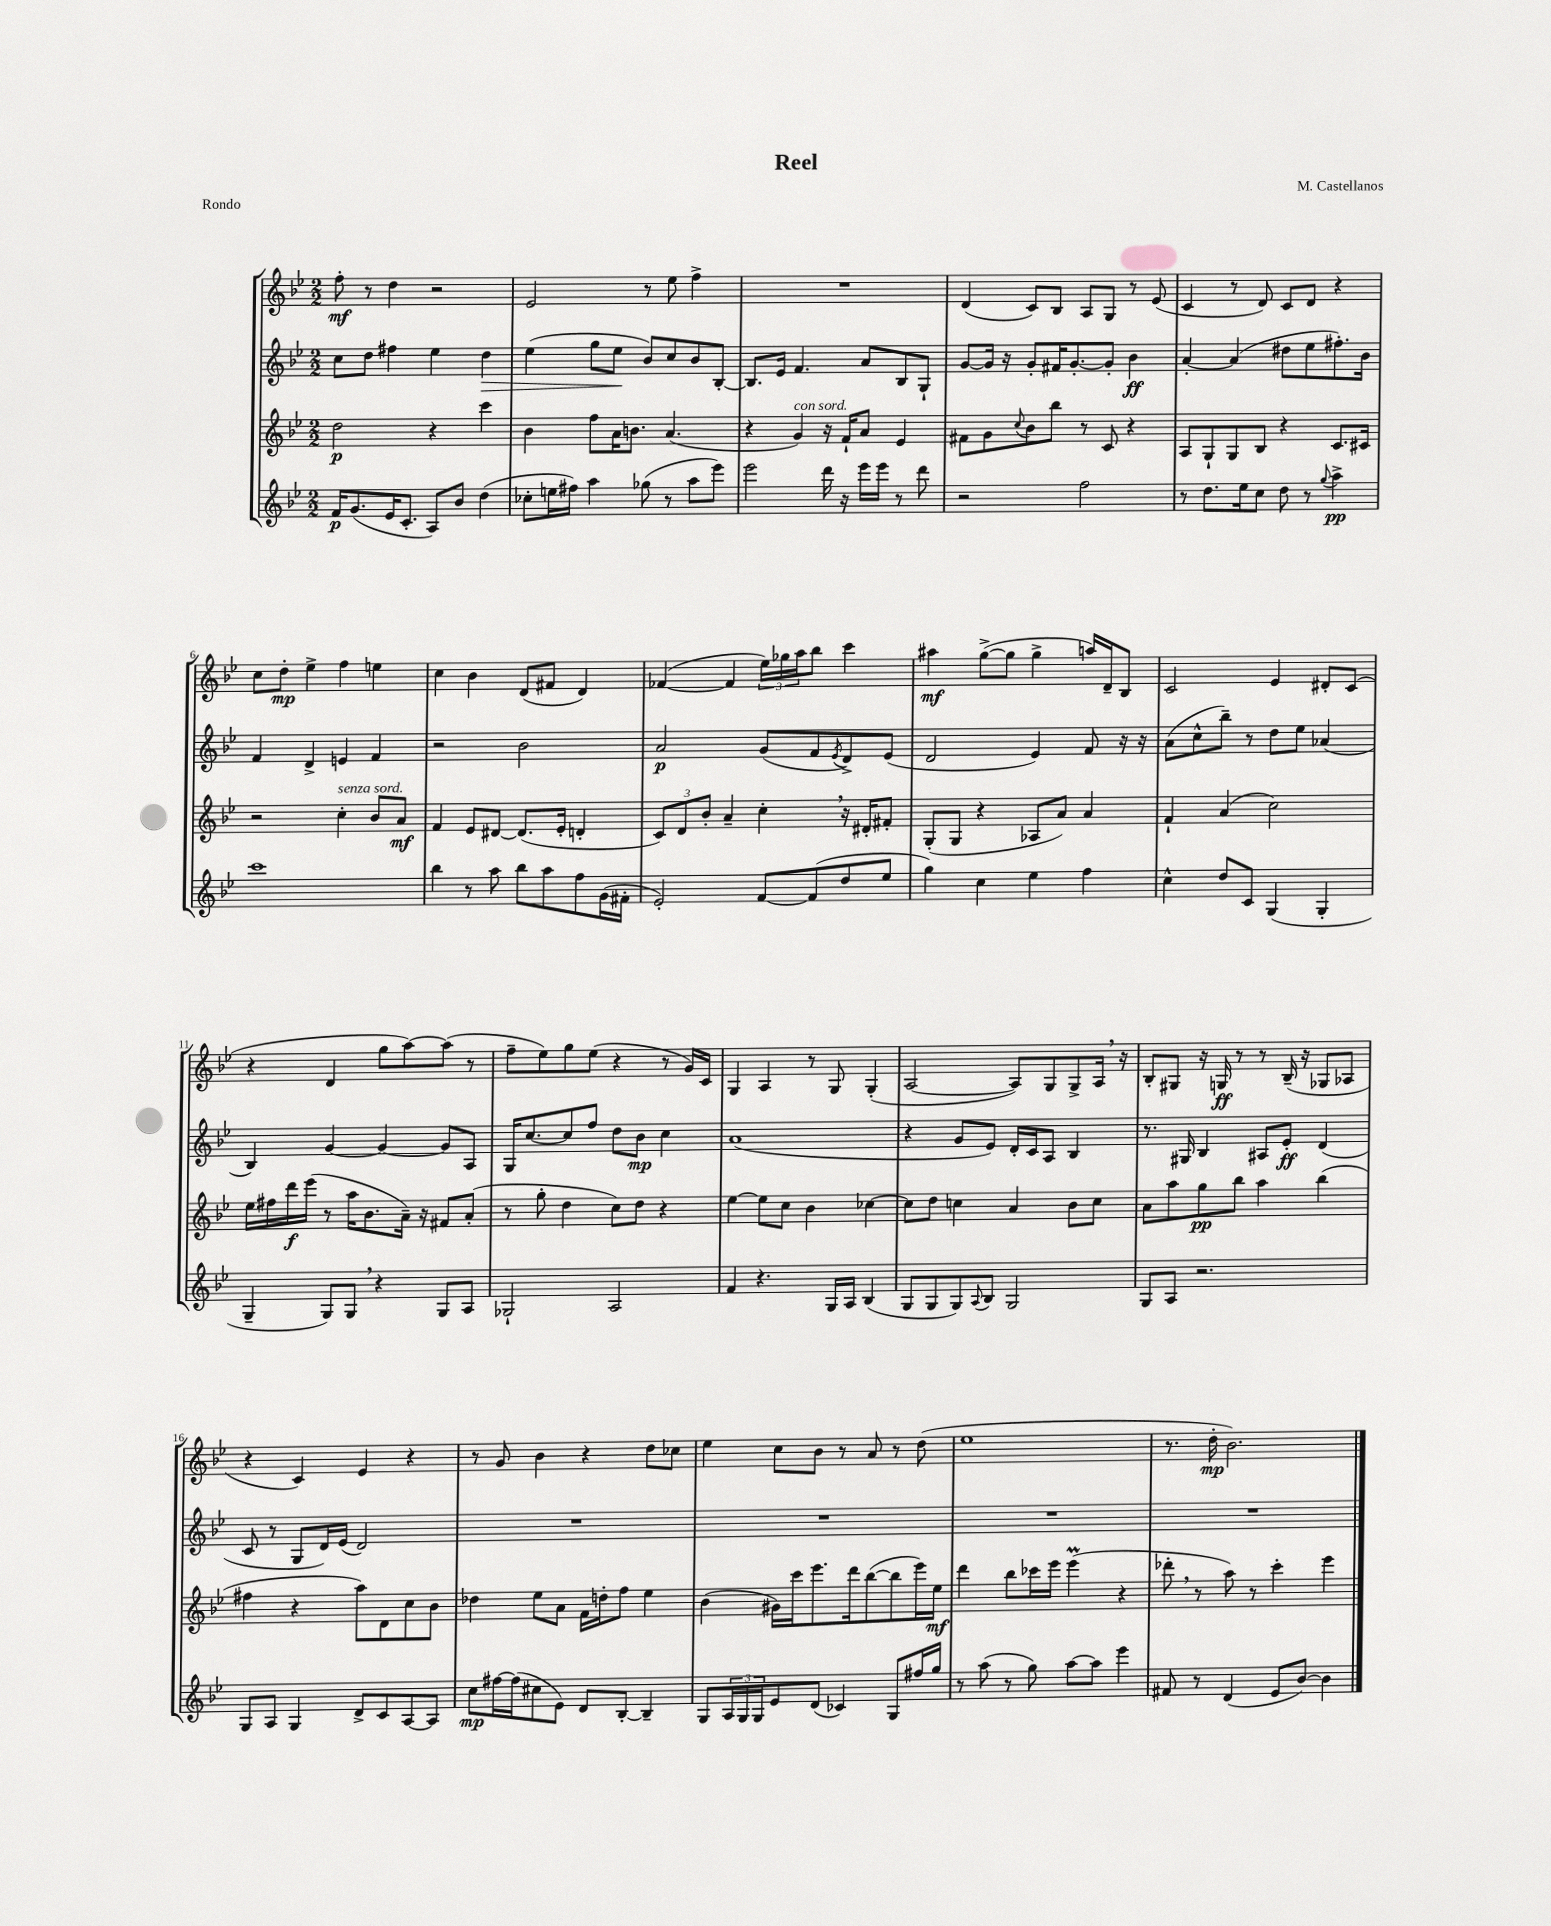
\header { title = "Reel" composer = "M. Castellanos" piece = "Rondo" }
<<
\new StaffGroup <<
\new Staff = "s0" {
    \clef treble \key bes \major \numericTimeSignature \time 2/2
    f''8-.\mf r8 d''4 r2 |
    ees'2 r8 ees''8 f''4-> |
    R1 |
    d'4( c'8) bes8 a8 g8 r8 ees'8( |
    c'4 r8 d'8) c'8 d'8 r4 |
    c''8 d''8-.\mp ees''4-> f''4 e''4 |
    c''4 bes'4 d'8( fis'8 d'4) |
    fes'4~( fes'4 \tuplet 3/2 { ees''16) ges''16 a''16 } bes''8 c'''4 |
    ais''4\mf g''8~->( g''8 g''4-> a''16) d'16-- bes8 |
    c'2 ees'4 dis'8-. c'8( |
    r4 d'4 g''8 a''8~) a''8( r8 |
    f''8-- ees''8) g''8 ees''8( r4 r8 g'16) c'16 |
    g4 a4 r8 g8 g4-.( |
    a2~ a8) g8 g8-> a16 \breathe r16 |
    bes8-. gis8 r16 g16\ff r8 r8 bes16--( r16 ges8 aes8 |
    r4 c'4) ees'4 r4 |
    r8 g'8 bes'4 r4 d''8 ces''8 |
    ees''4 c''8 bes'8 r8 a'8 r8 d''8( |
    ees''1 |
    r8. d''16-.\mp bes'2.) \bar "|." |
}
\new Staff = "s1" {
    \clef treble \key bes \major \numericTimeSignature \time 2/2
    c''8 d''8 fis''4 ees''4 d''4\> |
    ees''4( g''8 ees''8\! bes'8) c''8 bes'8 bes8~-. |
    bes8. ees'16 f'4. a'8 bes8 g8-! |
    g'8~ g'16 r16 g'8-. fis'16 g'8.~-. g'8-. bes'4\ff |
    a'4~-. a'4( dis''8 ees''8 fis''8.-.) bes'16 |
    f'4 d'4-> e'4 f'4 |
    r2 bes'2 |
    a'2\p g'8( f'8 \acciaccatura { ees'8 } d'8->) ees'8( |
    d'2 ees'4) f'8 r16 r16 |
    a'8( c''8-^ bes''8--) r8 d''8 ees''8 aes'4( |
    bes4) g'4~ g'4~ g'8 a8 |
    g16 c''8.~ c''8 f''8 d''8 bes'8\mp c''4 |
    a'1( |
    r4 g'8 ees'8) d'16-. c'16 a8 bes4 |
    r8. gis16 bes4 ais8 ees'8-.\ff d'4( |
    c'8 r8 g8 d'16) ees'16( d'2) |
    R1 |
    R1 |
    R1 |
    R1 \bar "|." |
}
\new Staff = "s2" {
    \clef treble \key bes \major \numericTimeSignature \time 2/2
    d''2\p r4 c'''4 |
    bes'4 f''8 a'16 b'8. a'4.( |
    r4 g'4^\markup { \italic "con sord." }) r16 f'16-! a'8 ees'4 |
    fis'8 g'8 \appoggiatura { c''8 } bes'8 bes''8 r8 c'8 r4 |
    a8 g8-! g8 bes8 r4 c'8. cis'16 |
    r2 c''4-.^\markup { \italic "senza sord." } bes'8 a'8\mf |
    f'4 ees'8 dis'8~ dis'8.( ees'16-. d'4-. |
    \tuplet 3/2 { c'8) d'8 bes'8-. } a'4-- c''4-. \breathe r16 dis'16-. fis'8-. |
    g8-.( g8 r4 aes8 a'8) a'4 |
    f'4-! a'4( c''2) |
    ees''16 fis''16 d'''16\f ees'''16( r8 a''16 bes'8. a'16--) r16 fis'8 a'8-.( |
    r8 g''8-. d''4 c''8) d''8 r4 |
    ees''4~ ees''8 c''8 bes'4 ces''4~ |
    ces''8 d''8 c''4 a'4 bes'8 c''8 |
    a'8 a''8 g''8\pp bes''8 a''4 bes''4( |
    fis''4 r4 a''8) d'8 c''8 bes'8 |
    des''4 ees''8 a'8 f'16 d''16-. f''8 ees''4 |
    bes'4( gis'16) c'''16 ees'''8. d'''16 bes''8~( bes''8 ees'''16) ees''16\mf |
    d'''4 bes''8 ces'''16 ees'''16 ees'''4\prall( r4 |
    des'''8-. \breathe r8 a''8) r8 c'''4-. ees'''4 \bar "|." |
}
\new Staff = "s3" {
    \clef treble \key bes \major \numericTimeSignature \time 2/2
    f'16\p g'8.( ees'16 c'8.-. a8) bes'8 d''4( |
    ces''8-. e''16 fis''16) a''4 ges''8( r8 a''8 ees'''8) |
    ees'''2 d'''16 r16 ees'''16 ees'''16 r8 d'''8 |
    r2 f''2 |
    r8 d''8. ees''16 c''8 d''8 r8 \appoggiatura { g''8 } a''4->\pp |
    c'''1 |
    bes''4 r8 a''8 bes''8 a''8 f''8 g'16( fis'16-. |
    ees'2-.) f'8~ f'8( d''8 ees''8 |
    g''4) c''4 ees''4 f''4 |
    c''4-^ d''8 c'8 g4( g4-. |
    g4-- g8) g8 \breathe r4 g8 a8 |
    ges2-! a2 |
    f'4 r4. g16 a16 bes4( |
    g8 g8 g8) \appoggiatura { a8 } bes8 g2 |
    g8 a8 r2. |
    g8 a8 g4 d'8-> c'8 a8~ a8 |
    c''8\mp fis''16~ fis''16( cis''8 ees'8) d'8 bes8~-. bes4-- |
    g8 \tuplet 3/2 { a16 g16 g16 } ees'8 d'8( ces'4) g8 fis''16 g''16 |
    r8 a''8( r8 g''8) a''8~ a''8 ees'''4 |
    fis'8 r8 d'4( ees'8 bes'8~) bes'4 \bar "|." |
}
>>
>>
